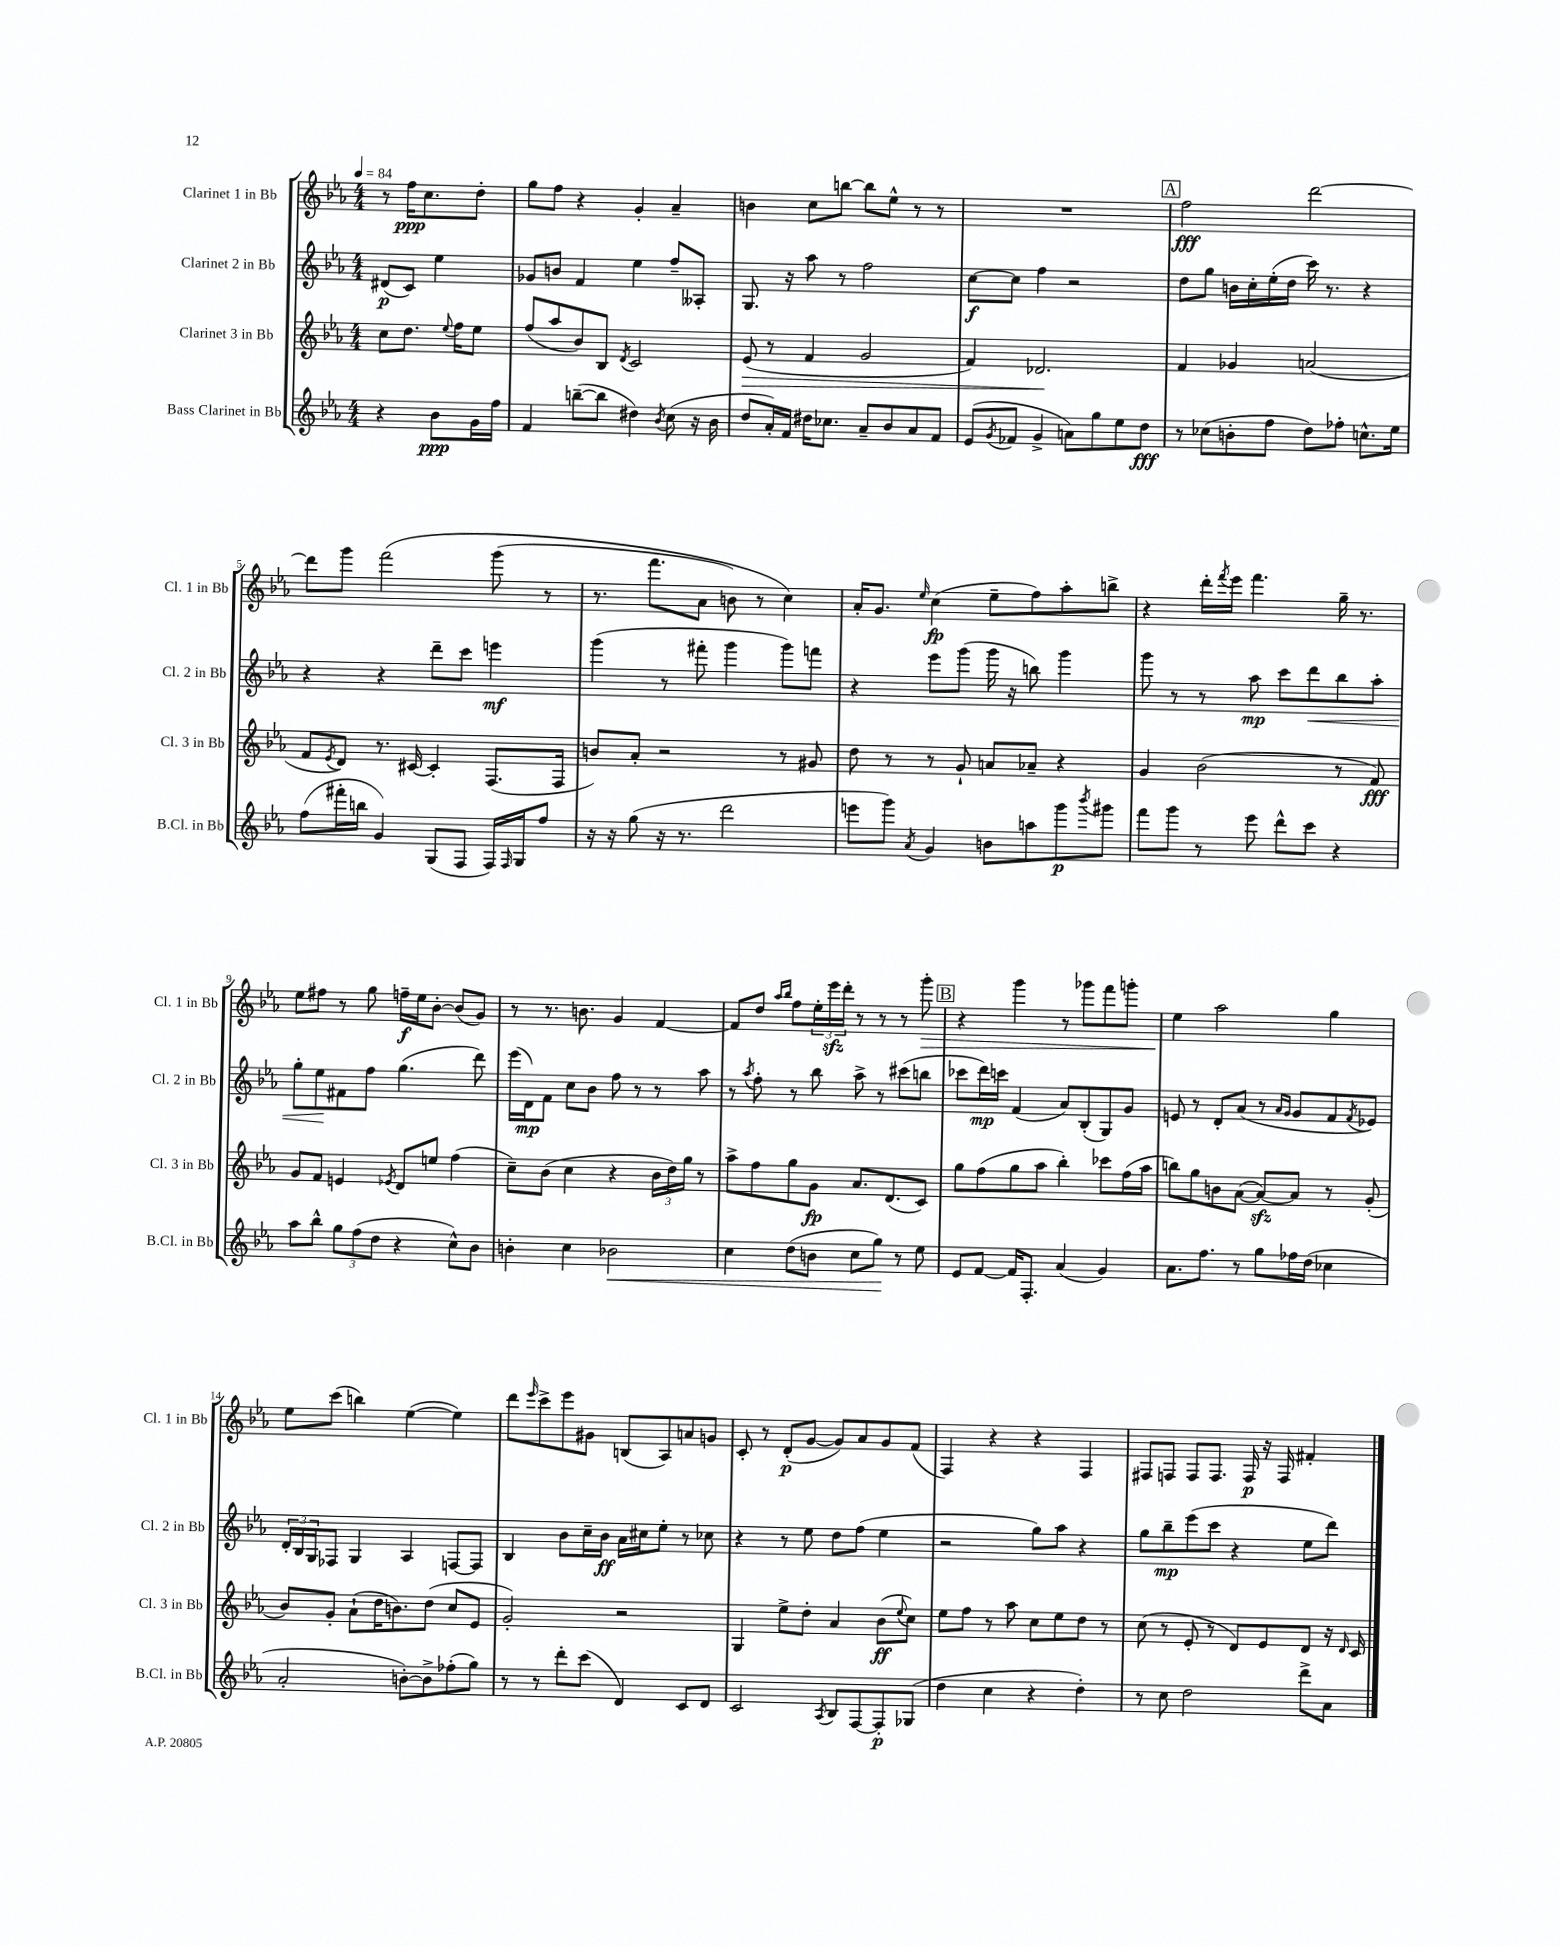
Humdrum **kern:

**kern	**kern	**kern	**kern
*staff4	*staff3	*staff2	*staff1
*clefG2	*clefG2	*clefG2	*clefG2
*k[b-e-a-]	*k[b-e-a-]	*k[b-e-a-]	*k[b-e-a-]
*M4/4	*M4/4	*M4/4	*M4/4
*MM84	*MM84	*MM84	*MM84
4r	8cc\L	(8d#/L	8r
.	8.dd\J	8c/J)	16ff\LK
.	.	.	8.cc\
8b-\L	.	4ee-\	.
.	8qqee-/	.	.
.	16ff\LK	.	.
16g\L	8ee-\J	.	8dd'\J
16ff\JJ	.	.	.
=	=	=	=
4f/	(8ff/L	8g-/L	8gg\L
.	8aa-/	8b/J	8ff\J
([8bb~\L	8b-/)	4f/	4r
8bb\]J	8B-/J	.	.
.	8qd/	.	.
4dd#\)	2c/	4ee-\	4g'/
8qb-/	.	.	.
(8cc\	.	8ff~/L	4a-~/
16r	.	8A--'/J	.
16b-\	.	.	.
=	=	=	=
8dd/L	(8e-/	8.G/	4b\
16a-'/L)	8r	.	.
16f/JJ	.	16r	.
16dd#\LK	4f/	8aa-\	8cc\L
8.cc-\J	.	.	.
.	.	8r	[8bb\J
8a-~/L	2g/	2ff\	8bb\]L
8b-/	.	.	8ee-^^\J
8a-/	.	.	8r
8f/J	.	.	8r
=	=	=	=
(8e-/L	4f/)	[8cc\L	1r
8qg/	.	.	.
8f-/J	.	8cc\]J	.
4g^/	2.d-/	4ff\	.
8a\L)	.	2r	.
8gg\	.	.	.
8ee-\	.	.	.
8dd\J	.	.	.
=	=	=	=
8r	4f/	8dd\L	2ff\
(8cc-\L	.	8gg\J	.
8b'\	4g-/	16b\LL	.
.	.	16cc'\	.
8ff\J	.	(16ee-'\	.
.	.	16dd\JJ	.
8dd\L)	(2a/	16ccc\)	[2ddd\
.	.	8.r	.
8ff-'\J	.	.	.
8.cc^^\L	.	4r	.
16ee-\Jk	.	.	.
=	=	=	=
(8ff\L	8f/L	4r	8ddd\]L
.	8qe-/	.	.
16fff#'\L	8d/J)	.	8ggg\J
16bb\JJ	.	.	.
4g/)	8.r	4r	&(2fff\
.	[16c#/	.	.
(8G/L	4c#'/]	8ddd~\L	.
8F/J	.	8ccc\J	.
16F/LL)	(8.F/L	4eee\	(8ggg\
16qqF/	.	.	.
16G/J	.	.	.
8ff/J	.	.	8r
.	16F/Jk	.	.
=	=	=	=
16r	8b/L)	(4ggg\	8.r
16r	.	.	.
(8gg\	8a-'/J	.	.
.	.	.	8.fff\L
16r	2r	8r	.
8.r	.	.	.
.	.	8fff#'\	8a-\J
2ddd\	.	4ggg\	8b\)
.	.	.	8r
.	8r	8ggg\L)	4cc\&)
.	8g#/	8fff\J	.
=	=	=	=
8eee\L	8dd\	4r	16a-'/LK
.	.	.	8.g/J
8ggg\J)	8r	.	.
8qa-/	.	.	16qqee-/
4g/	8r	8eee-\L	(4cc\
.	8g`/	(8ggg\J	.
8b\L	8a/L	16ggg\	8ee-~\L
.	.	16r	.
8aa\	8a-~/J	8bb\)	8ff\)
8ggg\	4r	4ggg\	8aa-'\
8qbbb-/	.	.	.
8ggg#\J	.	.	8bb^\J
=	=	=	=
8fff\L	4g/	8ggg\	4r
8ggg\J	.	8r	.
8r	(2b-\	8r	16ddd'\LL
.	.	.	8qfff/
.	.	.	16eee-\JJ
8eee-\	.	8aa-\	4.fff\
8ddd^^\L	.	8ccc\L	.
8ccc\J	.	8ddd\	.
4r	8r	8bb-\	16gg~\
.	.	.	8.r
.	8f/)	8aa-'\J	.
=	=	=	=
8aa-\L	8g/L	8gg'\L	8ee-\L
8bb-^^\J	8f/J	8ee-\	8ff#\J
12gg\L	4e/	8f#\	8r
(12ff\	.	.	.
.	.	8ff\J	8gg\
12dd\J	.	.	.
.	8qe-/	.	.
4r	8d/L	(4.gg\	16ff~\LL
.	.	.	16ee-\J
.	8ee/J	.	[8b-'\J
8cc^^\L)	(4ff\	.	(8b-/]L
8b-\J	.	8ddd\)	8g/J)
=	=	=	=
4b'\	8cc~\L)	(16eee-\LL	8r
.	.	16d\J)	.
.	(8b-\J	8f\J	8.r
4cc\	4cc\	8cc\L	.
.	.	.	8.b\
.	.	8b-\J	.
2b-\	4r	8ff\	4g/
.	.	8r	.
.	24b-\LL	8r	[4f/
.	24dd\)	.	.
.	24gg\JJ	.	.
.	8r	8aa-\	.
=	=	=	=
4cc\	8aa-^\L	8r	8f/]L
.	.	8qaa-/	.
.	8ff\	8ff'\	8dd/J
.	.	.	16qqaa-/LL
.	.	.	16qqbb-/JJ
(8dd\L	8gg\	8r	8ff\L
8b\J	8g\J	8bb-\	24ee-'\L
.	.	.	24eee-\
.	.	.	24ddd'\JJ
8cc\L	8.a-/L	8aa-^\	8r
8gg\J)	.	8r	8r
.	(8.d/	.	.
8r	.	(8ccc#\L	8r
8ee-\	8c/J)	8bb\J	8ggg'\
=	=	=	=
8e-/L	8gg\L	8ccc-\L	4r
[8f/J	(8ff\	16ddd\L)	.
.	.	16ccc\JJ	.
16f/]LK	8gg\	(4f/	4ggg\
8.F'/J	.	.	.
.	8aa-\J	.	.
(4a-/	4bb-'\)	8a-/L)	8r
.	.	(8B-'/	8ggg-\L
4g/)	8ccc-\L	8G/)	8fff\
.	(16ff\L	8g/J	8ggg'\J
.	16aa-\JJ	.	.
=	=	=	=
8.a-\L	8bb\L)	8e/	4ee-\
.	8gg\	8r	.
8.ff\J	.	.	.
.	8b\	8d'/L	2aa-\
8r	([8a-\J	(8a-/J	.
8gg\L	8a-/_L)	8r	.
.	.	16qqa-/LL	.
.	.	16qqg/JJ	.
16ff-\L	8a-/]J	8g/L	.
(16dd\JJ	.	.	.
4cc-\	8r	8f/	4gg\
.	.	8qf/	.
.	(8g'/	8e-/J)	.
=	=	=	=
2a-'/	8b-/L)	24d'/LL	8ee-\L
.	.	24B-/	.
.	.	24G/J	.
.	8g'/J	8F-/J	(8ccc\J
.	(8a-`\L	4G/	4bb\)
.	16dd\K	.	.
.	8.b\)	.	.
[8b'\L)	.	4A-/	([4ee-\
8b^\]	(8dd\J	.	.
(8ff-'\	8cc/L	[8F/L	4ee-\])
8gg\J)	8e-/J	8F/]J	.
=	=	=	=
8r	2g'/)	4B-/	8ddd\L
.	.	.	16qqeee-/
8r	.	.	8ccc^\
8ddd'\L	.	8b-\L	8eee-\
(8ccc\J	.	16cc~\L	8g#\J
.	.	16b-\JJ	.
4d/)	2r	16a-\LL	(8B/L
.	.	16cc#\J	.
.	.	8ee-'\J	8A-/)
8c/L	.	8r	8a/
8d/J	.	8cc-\	8g/J
=	=	=	=
2c/	4G/	4r	8c'/
.	.	.	8r
.	8ee-^\L	8r	(8d'/L
.	8dd'\J	8ee-\	[8g/J
8qA-/	.	.	.
8B-/L	4a-/	8dd\L	8g/]L)
[8F/	.	(8ff\J	8a-/
8F'/]	(8b-\L	4ee-\	8g/
.	8qqee-/	.	.
(8G-/J	8cc\J)	.	(8f/J
=	=	=	=
4dd\	8ee-\L	2r	4F/)
.	8ff\J	.	.
4cc\	8r	.	4r
.	8aa-\	.	.
4r	8cc\L	8gg\L)	4r
.	8ee-\	8aa-\J	.
4dd'\)	8dd\J	4r	4F/
.	8r	.	.
=	=	=	=
8r	(8cc\	8gg\L	8F#/L
8cc\	8r	8bb-~\	8F/J
2dd\	8e-'/	(8eee-\	8F/L
.	8r	8ccc\J	8.F/J
.	8d/L)	4r	.
.	.	.	16F/
.	8e-/	.	16r
.	.	.	16F/
8ddd^\L	8d/J	8ee-\L	4f#'/
8a-\J	16r	8ddd\J)	.
.	16qqd/	.	.
.	16c/	.	.
==	==	==	==
*-	*-	*-	*-
